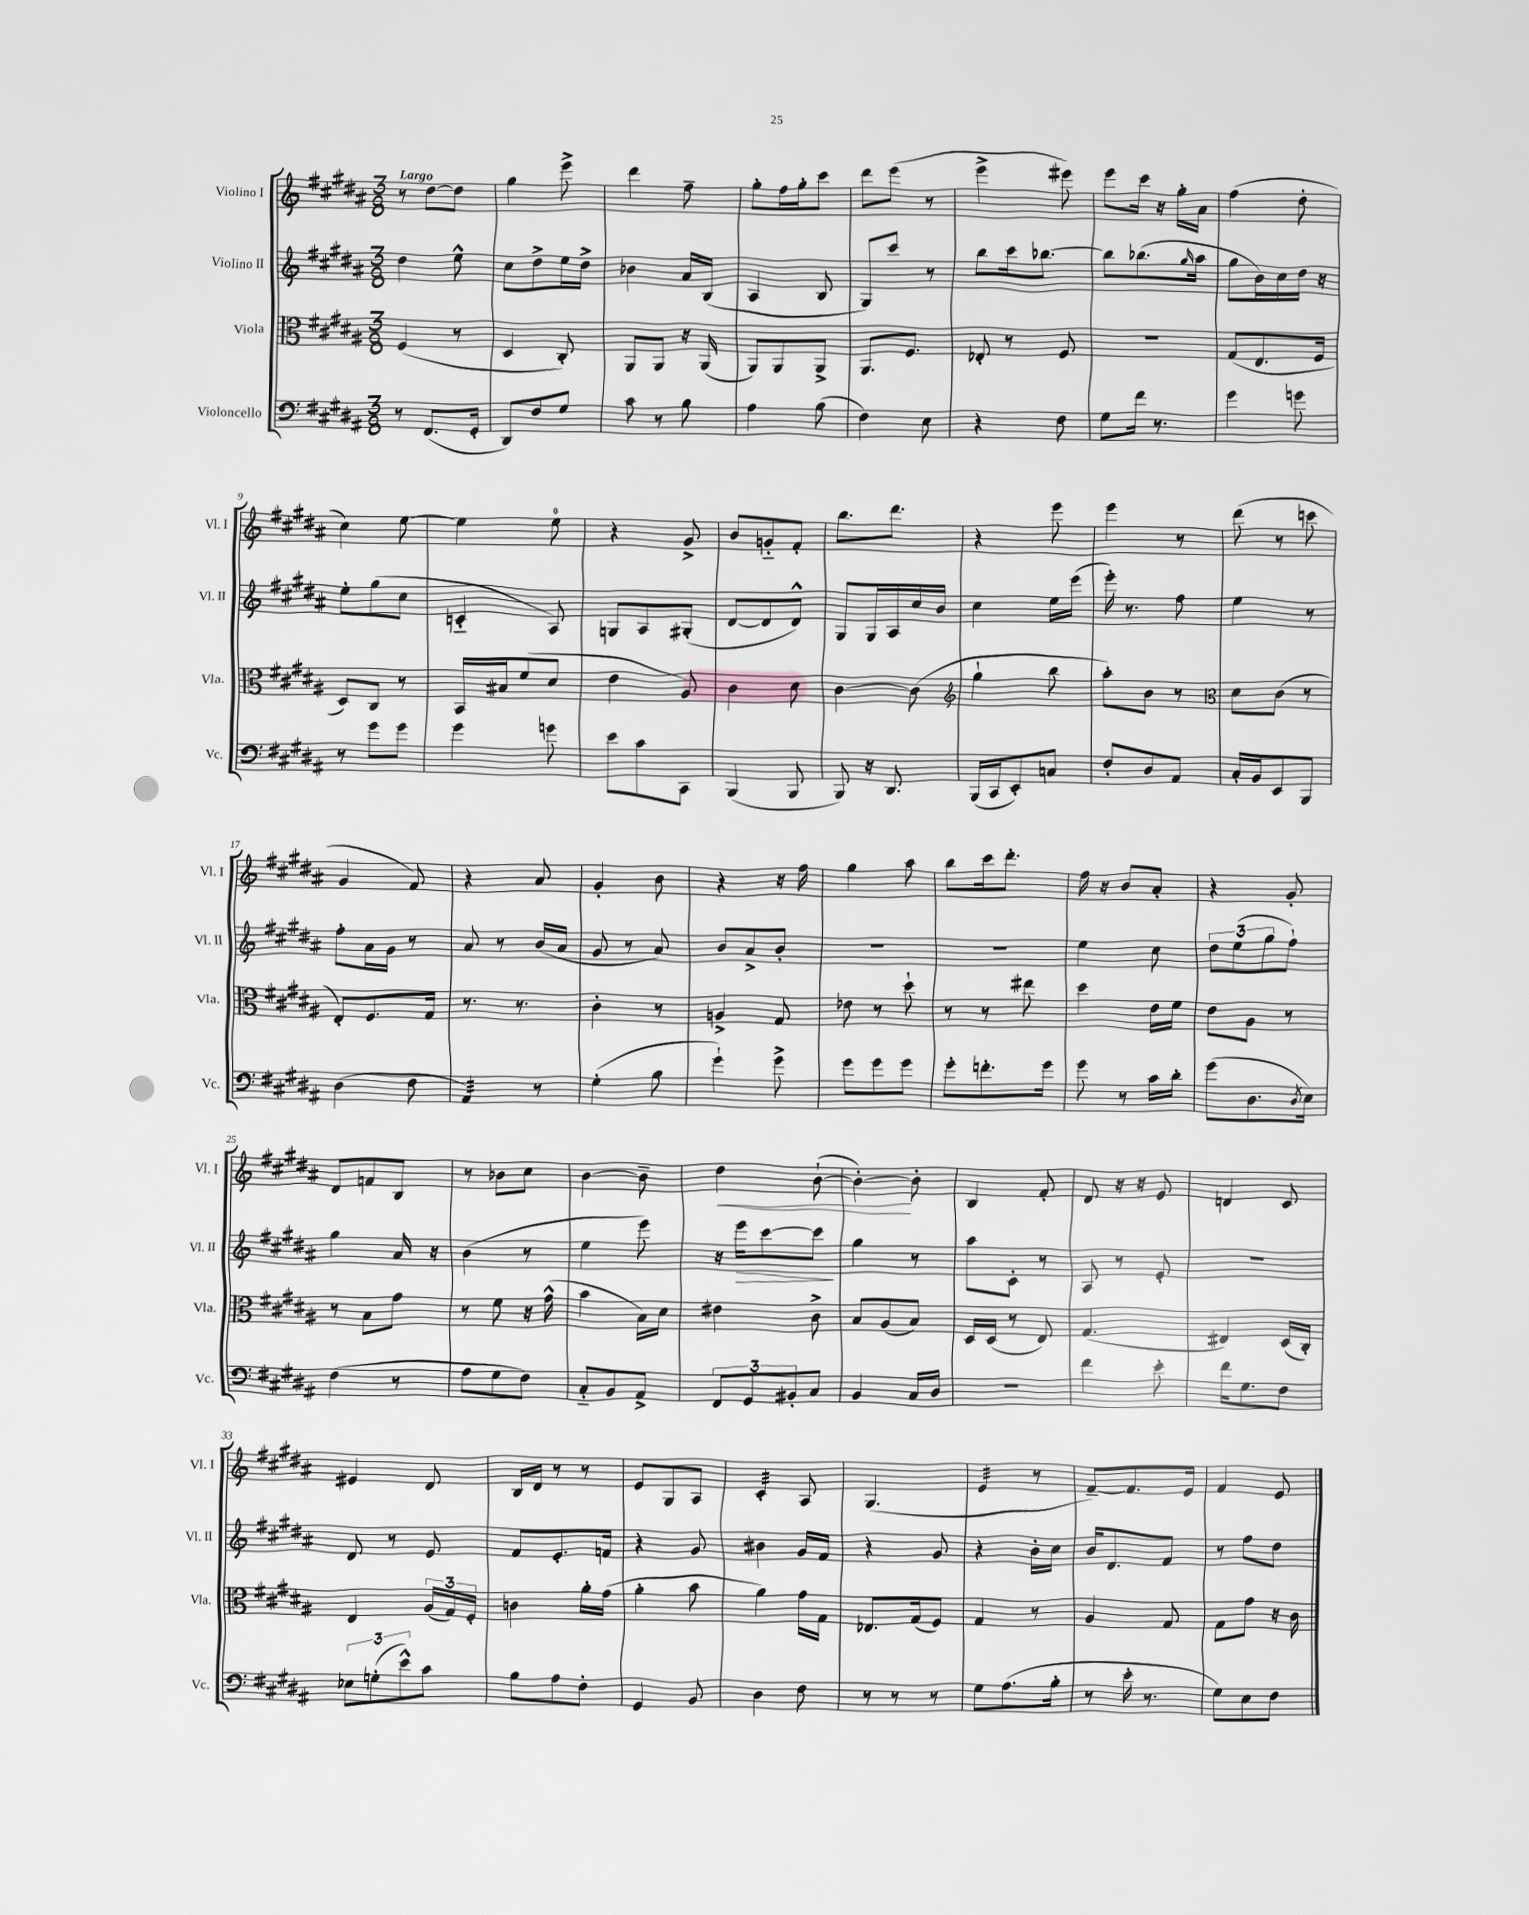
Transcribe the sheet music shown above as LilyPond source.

<<
\new StaffGroup <<
\new Staff = "s0" \with { instrumentName = "Violino I" shortInstrumentName = "Vl. I" } {
    \clef treble \key b \major \numericTimeSignature \time 3/8 \tempo "Largo"
    r8 dis''8~ dis''8 |
    gis''4 e'''8-> |
    dis'''4 fis''8-- |
    gis''8-. fis''16 gis''16-. cis'''8 |
    dis'''8 e'''8( r8 |
    e'''4-> eis'''8) |
    e'''8 cis'''16 r16 gis''16-. ais'16 |
    fis''4( dis''8-. |
    cis''4) e''8~ |
    e''4 e''8-0 |
    r4 gis'8-> |
    b'8 g'8-_ fis'8-. |
    b''8. dis'''8. |
    r4 e'''8 |
    e'''4 r8 |
    dis'''8( r8 c'''8 |
    gis'4 fis'8) |
    r4 ais'8 |
    gis'4-. b'8 |
    r4 r16 fis''16 |
    gis''4 ais''8 |
    b''8 cis'''16 dis'''8.-. |
    fis''16 r16 b'8 ais'8-. |
    r4 gis'8-. |
    dis'8 f'8 b8 |
    r8 bes'8 cis''8 |
    b'4~ b'8-- |
    dis''4\< b'8~-!( |
    b'4~-.\!) b'8-. |
    b4 fis'8-. |
    dis'8 r16 r16 e'8 |
    d'4 cis'8 |
    eis'4 dis'8 |
    b16 dis'16 r8 r8 |
    e'8 gis8 ais8 |
    cis'4:32-. ais8 |
    gis4.( |
    e'4:32 r8 |
    fis'8~--) fis'8. e'16 |
    fis'4 e'8 \bar "|." |
}
\new Staff = "s1" \with { instrumentName = "Violino II" shortInstrumentName = "Vl. II" } {
    \clef treble \key b \major \numericTimeSignature \time 3/8
    dis''4 e''8-^ |
    cis''8 dis''8-> e''16 dis''16-> |
    bes'4 ais'16 b16( |
    ais4 b8 |
    gis8) cis'''8 r8 |
    b''8 cis'''16 bes''8.~ |
    bes''8 bes''8.( \grace { gis''16 } ais''16 |
    gis''8 b'16) cis''16 dis''16 r16 |
    e''8-. gis''8( cis''8 |
    c'4-_ ais8) |
    g8 ais8 gis8-.( |
    dis'8~ dis'8 dis'8-^) |
    gis8 gis16 ais16 cis''16 b'16 |
    cis''4 e''16 e'''16( |
    e'''16-.) r8. fis''8 |
    e''4 r8 |
    fis''8-. ais'16 gis'16 r8 |
    ais'8 r8 b'16( ais'16 |
    gis'8 r8 ais'8) |
    b'8 ais'8-> b'8-. |
    R4. |
    R4. |
    e''4 cis''8 |
    \tuplet 3/2 { dis''8 e''8( gis''8 } fis''8-!) |
    gis''4 ais'16 r16 |
    b'4( r8 |
    e''4 e'''8) |
    r16 e'''16\> cis'''8~ cis'''8\! |
    gis''4 r8 |
    ais''8 cis'8-. r8 |
    ais8 r8 e'8-. |
    R4. |
    dis'8 r8 e'8 |
    fis'8 e'8.-. f'16 |
    r4 gis'8 |
    bis'4 gis'16 fis'16 |
    r4 gis'8 |
    r4 b'16-. cis''16 |
    b'16 dis'8. fis'8 |
    r8 fis''8 dis''8 \bar "|." |
}
\new Staff = "s2" \with { instrumentName = "Viola" shortInstrumentName = "Vla." } {
    \clef alto \key b \major \numericTimeSignature \time 3/8
    fis4( r8 |
    dis4 cis8-.) |
    ais,8 ais,8 r16 ais,16( |
    ais,8) ais,8 ais,8-> |
    ais,8. fis8. |
    ees8-. r8 fis8 |
    R4. |
    gis8( e8. fis16 |
    dis8) cis8 r8 |
    b,16 bis16 fis'8( dis'8 |
    e'4 ais8) |
    cis'4 dis'8 |
    cis'4~ cis'8( |
    \clef treble gis''4-! b''8 |
    ais''8-.) b'8 r8 |
    \clef alto dis'8 cis'8( r8 |
    e8-.) fis8. gis16 |
    r8. r8. |
    cis'4-. r8 |
    a4-> gis8 |
    ees'8 r8 dis''8-! |
    r8 r8 eis''8 |
    dis''4 e'16 fis'16 |
    e'8 ais8 r8 |
    r8 b8 gis'8 |
    r8 fis'8 r16 gis'16-^( |
    b'4 b16) dis'16 |
    eis'4 cis'8-> |
    b8 ais8( b8) |
    dis16 dis16( r8 e8) |
    gis4.( |
    eis4) dis16( cis16-.) |
    e4 \tuplet 3/2 { ais16( gis16) fis16-. } |
    c'4 ais'16-. gis'16( |
    ais'4-. b'8 |
    ais'4) gis'16 gis16 |
    ees8. gis16( fis8) |
    gis4 r8 |
    ais4 gis8 |
    gis8 gis'8 r16 cis'16 \bar "|." |
}
\new Staff = "s3" \with { instrumentName = "Violoncello" shortInstrumentName = "Vc." } {
    \clef bass \key b \major \numericTimeSignature \time 3/8
    r8 fis,8.( gis,16-. |
    dis,8) fis8 gis8 |
    cis'8 r8 b8 |
    ais4 b8( |
    fis4) e8 |
    r4 fis8 |
    gis8 fis'16 r8. |
    gis'4 g'8 |
    r8 gis'8 gis'8 |
    gis'4 g'8 |
    e'8 cis'8 cis,8 |
    b,,4( b,,8 |
    b,,8) r16 dis,8. |
    b,,16( cis,16 e,8-.) c8 |
    fis8-. dis8 ais,8 |
    cis16-. b,16 e,8 b,,8 |
    dis4( fis8 |
    ais,4:32) r8 |
    gis4-.( b8 |
    gis'4-!) gis'8-> |
    gis'8 gis'8 gis'8 |
    gis'8-. f'8.-. gis'16 |
    gis'8 r8 cis'16 dis'16-. |
    gis'8( dis8. \acciaccatura { dis8 } e16) |
    fis4( r8 |
    ais8 gis8 fis8) |
    cis8-_ b,8 ais,8-> |
    \tuplet 3/2 { fis,8 gis,8 bis,8-. } cis8 |
    b,4 cis16 dis16 |
    R4. |
    fis'4 e'8-. |
    fis'16 gis8. fis8 |
    \tuplet 3/2 { ees8 g8-.( e'8-^) } cis'8 |
    b8 ais8 fis8-. |
    gis,4 b,8 |
    dis4 fis8 |
    r8 r8 r8 |
    gis8 ais8.( b16-. |
    r8 e'16-. r8. |
    gis8) e8 fis8 \bar "|." |
}
>>
>>
